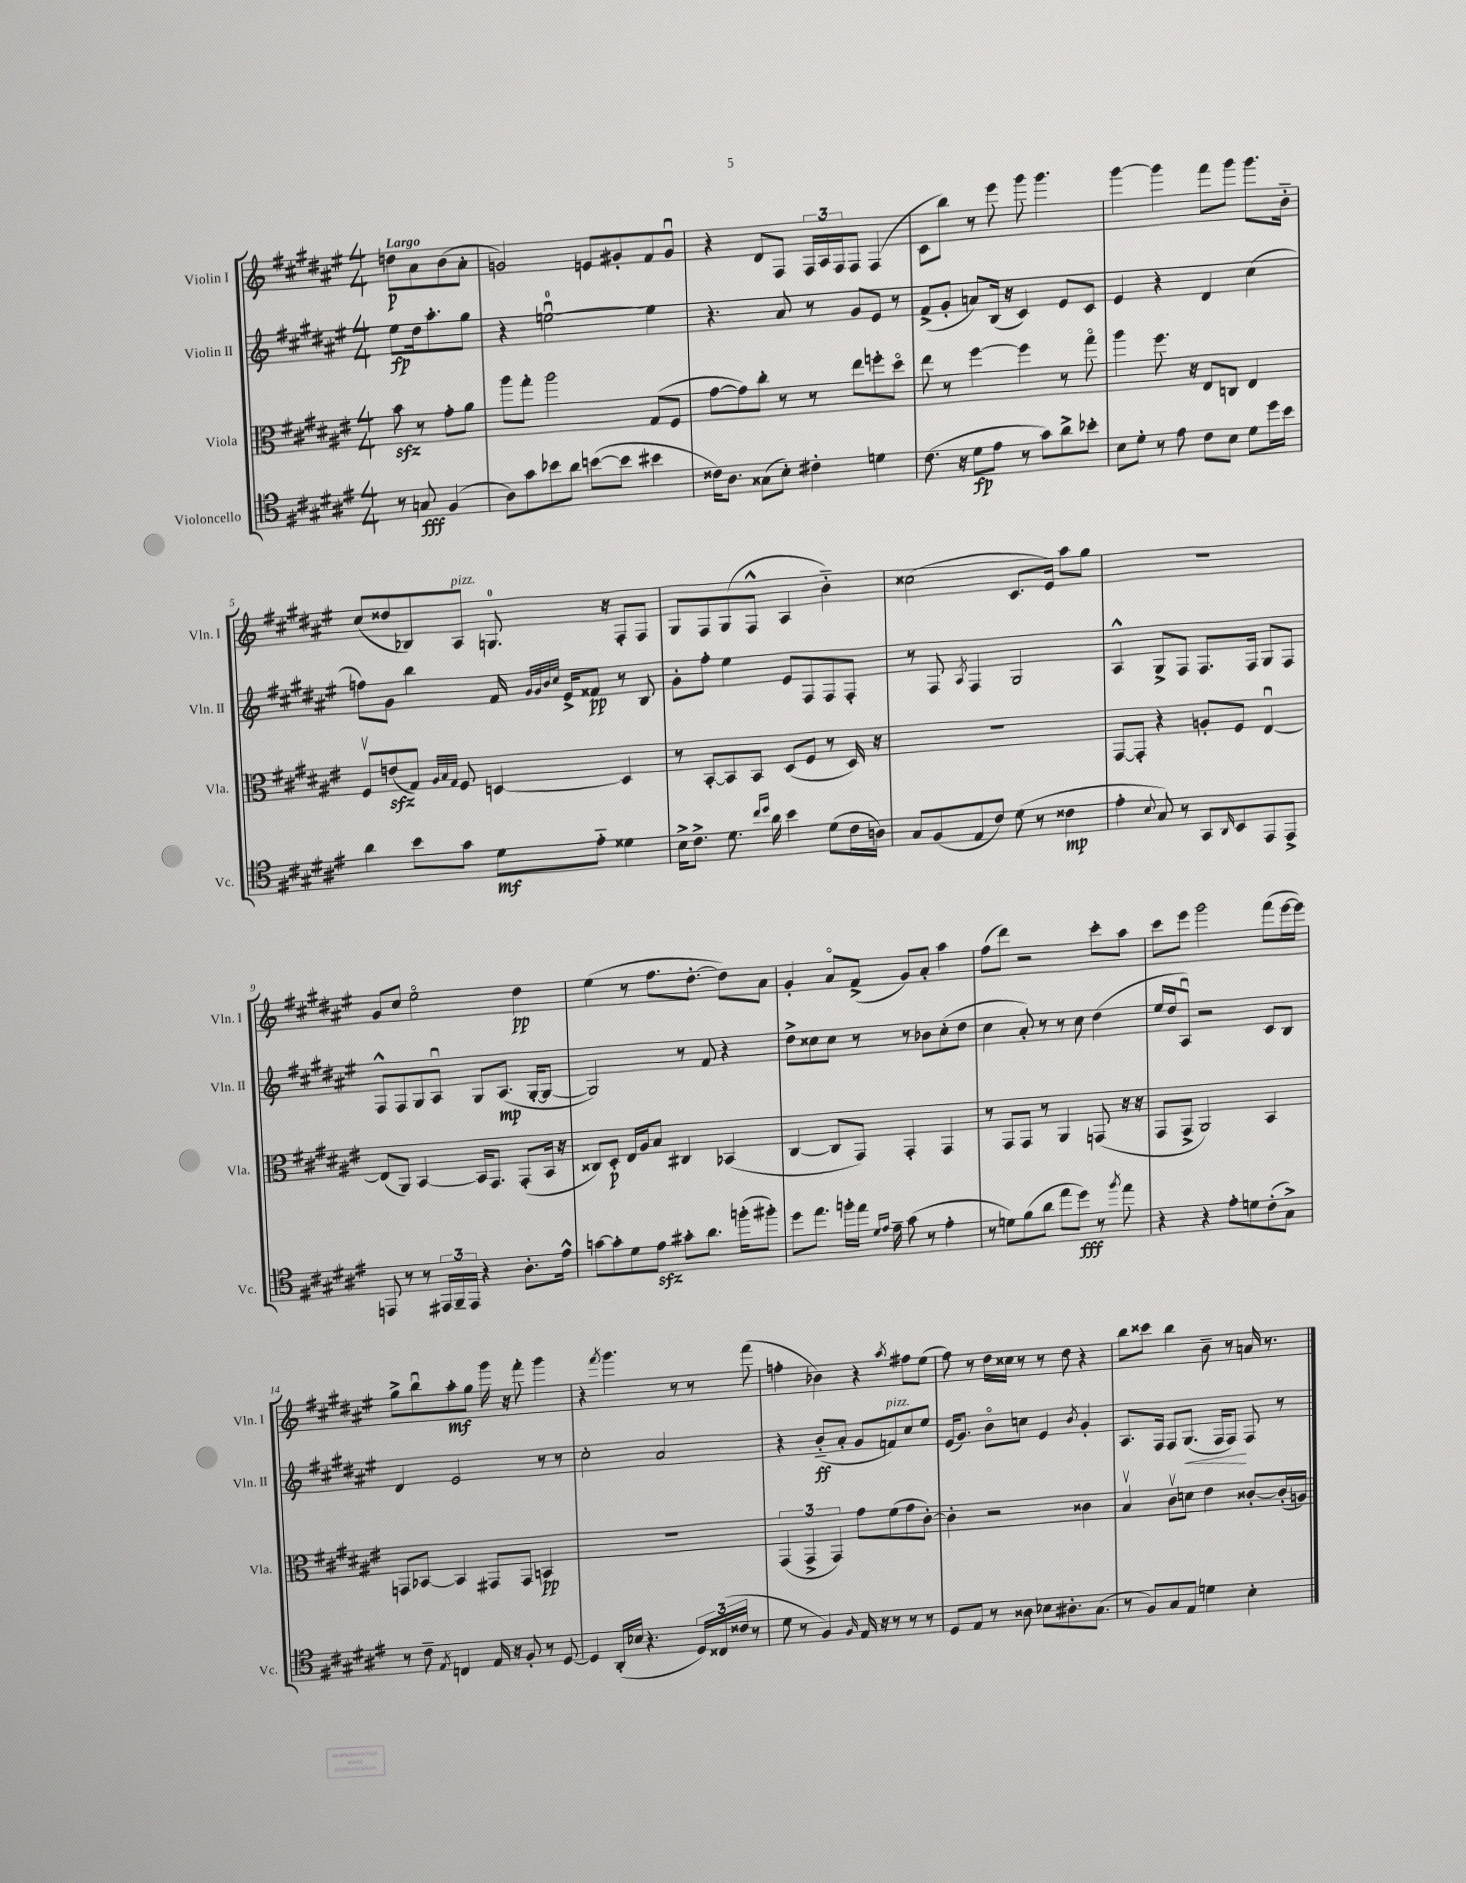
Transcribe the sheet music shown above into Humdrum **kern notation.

**kern	**dynam	**kern	**dynam	**kern	**dynam	**kern	**dynam
*part4	*part4	*part3	*part3	*part2	*part2	*part1	*part1
*staff4	*staff4	*staff3	*staff3	*staff2	*staff2	*staff1	*staff1
*I"Violoncello	*	*I"Viola	*	*I"Violin II	*	*I"Violin I	*
*I'Vc.	*	*I'Vla.	*	*I'Vln. II	*	*I'Vln. I	*
*clefC4	*	*clefC3	*	*clefG2	*	*clefG2	*
*k[f#c#g#d#a#e#]	*	*k[f#c#g#d#a#e#]	*	*k[f#c#g#d#a#e#]	*	*k[f#c#g#d#a#e#]	*
*M4/4	*	*M4/4	*	*M4/4	*	*M4/4	*
=	=	=	=	=	=	=	=
!	!	!	!	!	!	!LO:TX:a:B:t=Largo	!
8r	.	8bzz\	.	8ee#\L	fp	8ddn\L	p
8Gn/	fff	8r	.	16dd#\k	.	8a#\	.
.	.	.	.	8.aa#'\	.	.	.
(4F#/	.	8g#'\L	.	.	.	(8b\	.
.	.	8a#\J	.	8gg#\J	.	8a#'\J	.
=1	=1	=1	=1	=1	=1	=1	=1
8A#\L)	.	8aa#\L	.	4r	.	2gn/)	.
8g#\	.	8gg#'\J	.	.	.	.	.
8b-X\	.	2aa#\	.	[2eenu\	.	.	.
8a#\J	.	.	.	.	.	.	.
([8bn\L	.	.	.	.	.	8en/L	.
8b\J]	.	.	.	.	.	8g#X'/	.
4b#X\	.	(8G#/L	.	4ee\]	.	8f#/	.
.	.	8F#/J	.	.	.	8g#u/J	.
=2	=2	=2	=2	=2	=2	=2	=2
16c##X\KL)	.	[8g#\L	.	4.r	.	4r	.
8.A#\J	.	.	.	.	.	.	.
.	.	8g#\])	.	.	.	.	.
(8G##X\L	.	8cc#'\J	.	.	.	8d#/L	.
8B'\J)	.	8r	.	8a#/	.	8F#/J	.
4c#X'\	.	8r	.	8r	.	24F#/LL	.
.	.	.	.	.	.	24A#/	.
.	.	.	.	.	.	24F#/J	.
.	.	8ee#\L	.	8g#/L	.	8F#/J	.
4dn\	.	8ffn'\	.	8e#/J	.	(4F#/	.
.	.	8dd#\J	.	8r	.	.	.
=3	=3	=3	=3	=3	=3	=3	=3
(8.c#\	.	8ee#\	.	(8f#^/L	.	8c#\L	.
.	.	8r	.	8g#'/J	.	8bb\J)	.
16r	.	.	.	.	.	.	.
8d#\L	fp	[4ff#\	.	8an/L)	.	8r	.
8e#\J	.	.	.	(16B/Jk	.	8eee#\	.
.	.	.	.	16r	.	.	.
8r	.	4ff#\]	.	4c#/)	.	8ggg#\	.
8g#\L)	.	.	.	.	.	4.ggg#\	.
8a#^\	.	8r	.	8e#/L	.	.	.
8b-X'\J	.	8gg#\	.	8c#/J	.	.	.
=4	=4	=4	=4	=4	=4	=4	=4
8B\L	.	4aa#\	.	4e#/	.	[4ggg#\	.
8d#'\J	.	.	.	.	.	.	.
8r	.	8.ff#\	.	4r	.	4ggg#\]	.
8e#\	.	.	.	.	.	.	.
.	.	16r	.	.	.	.	.
8c#\L	.	8E#/L	.	4d#/	.	8fff#\L	.
8B\J	.	8Cn/J	.	.	.	8ggg#\J	.
8d#\L	.	4E#/	.	(4cc#\	.	8.ggg#\L	.
16dd#\L	.	.	.	.	.	.	.
16b\JJ	.	.	.	.	.	16b\Jk	.
!!LO:LB:g=z
=5	=5	=5	=5	=5	=5	=5	=5
4a#\	.	8F#v/L	.	8ffn\L)	.	(8cc#/L	.
.	.	(8enzz/	.	8g#\J	.	8dd##X/	.
8b\L	.	8G#/J)	.	4bb\	.	8B-X/)	.
.	.	32qqA#/LLL	.	.	.	.	.
.	.	32qqB/	.	.	.	.	.
.	.	32qqG#/JJJ	.	.	.	.	.
!	!	!	!	!	!	!LO:TX:a:i:t=pizz.	!
8g#\J	.	8F#/	.	.	.	8A#/J	.
8d#\L	mf	[4Dn/	.	16f#/	.	8.Gn/	.
.	.	.	.	32qqg#/LLL	.	.	.
.	.	.	.	32qqg#/	.	.	.
.	.	.	.	32qqb/	.	.	.
.	.	.	.	32qqcc#/JJJ	.	.	.
.	.	.	.	16e#^/KL	.	.	.
8e#\J	.	.	.	8f##X/J	pp	.	.
.	.	.	.	.	.	16r	.
4d##X\	.	4D/]	.	8r	.	8F#'/L	.
.	.	.	.	8B/	.	8F#/J	.
=6	=6	=6	=6	=6	=6	=6	=6
16B^\KL	.	8r	.	8g#'\L	.	8G#/L	.
8.c#^\J	.	.	.	.	.	.	.
.	.	[8BB'/L	.	8ff#'\J	.	8F#/	.
8.d#\	.	8BB/]	.	4ee#\	.	(8G#/	.
.	.	8BB/J	.	.	.	8F#^^/J	.
16qqcc#/LL	.	.	.	.	.	.	.
16qqdd#/JJ	.	.	.	.	.	.	.
16a#\	.	.	.	.	.	.	.
4b\	.	(8D#/L	.	8e#/L	.	4A#/	.
.	.	8F#/J	.	8F#/	.	.	.
(8d#\L	.	8r	.	8F#/	.	4b\)	.
16c#\L	.	16D#/)	.	8F#'/J	.	.	.
16An\JJ)	.	16r	.	.	.	.	.
=7	=7	=7	=7	=7	=7	=7	=7
8G#/L	.	1r	.	8r	.	(2cc##X\	.
(8F#/	.	.	.	8F#/	.	.	.
.	.	.	.	8qA#/	.	.	.
8E#/	.	.	.	4F#/	.	.	.
8c#/J)	.	.	.	.	.	.	.
(8d#\	.	.	.	2G#/	.	8.c#/L	.
8r	.	.	.	.	.	.	.
.	.	.	.	.	.	16e#/Jk)	.
4c##X\	mp	.	.	.	.	8aa#\L	.
.	.	.	.	.	.	8gg#\J	.
=8	=8	=8	=8	=8	=8	=8	=8
4e#'\	.	[8GG#/L	.	4A#^^/	.	1r	.
.	.	8GG#'/J]	.	.	.	.	.
8qqB/	.	.	.	.	.	.	.
8G#/)	.	4r	.	8G#^/L	.	.	.
8r	.	.	.	8F#/J	.	.	.
8GG#/L	.	8An'/L	.	8.F#/L	.	.	.
16qqAA#/	.	.	.	.	.	.	.
8BB/	.	8F#/J	.	.	.	.	.
.	.	.	.	16F#/Jk	.	.	.
8EE#/	.	[4E#u/	.	8G#/L	.	.	.
8EE#^/J	.	.	.	8F#/J	.	.	.
!!LO:LB:g=z
=9	=9	=9	=9	=9	=9	=9	=9
8EEn/	.	(8E#/L]	.	8F#^^/L	.	8g#/L	.
8r	.	8AA#/J)	.	8F#/	.	8cc#/J	.
8r	.	[4BB/	.	8G#/	.	2ee#\	.
24EE#X/LL	.	.	.	8A#u/J	.	.	.
24FF#~/	.	.	.	.	.	.	.
24EE#/JJ	.	.	.	.	.	.	.
4r	.	16BB/KL]	.	8G#/L	.	.	.
.	.	8.GG#/J	.	.	.	.	.
.	.	.	.	(8.A#/J	mp	.	.
8.A#'\L	.	(8GG#'/L	.	.	.	4dd#\	pp
.	.	.	.	[16G#'/KL	.	.	.
.	.	16BB/Jk	.	8G#/J_	.	.	.
16e#^^\Jk	.	16r	.	.	.	.	.
=10	=10	=10	=10	=10	=10	=10	=10
[8gn\L	.	8C##X/L)	.	2G#/])	.	(4ee#\	.
8g'\]	.	8D#'/J	p	.	.	.	.
8d#\	.	16E#/LL	.	.	.	8r	.
.	.	16A#/J	.	.	.	.	.
8e#zz\J	.	8B/J	.	.	.	8.ff#\L	.
8g#X'\L	.	4C#X/	.	8r	.	.	.
.	.	.	.	.	.	[8.dd#'\J	.
8.a#\J	.	.	.	8f#/	.	.	.
.	.	(4BB-X/	.	4r	.	8dd#\L])	.
(16ffn'\KL	.	.	.	.	.	.	.
8ff#X'\J)	.	.	.	.	.	8a#\J	.
=11	=11	=11	=11	=11	=11	=11	=11
8dd#\L	.	[4C#/	.	8dd#^\L	.	4g#'/	.
8.ee#\J	.	.	.	8cc##X\	.	.	.
.	.	8C#/L]	.	8cc##\J	.	8a#/L	.
16ffn'\LL	.	.	.	.	.	.	.
16ee#\JJ	.	8GG#/J)	.	8r	.	(8f#^/J	.
16qqd#/LL	.	.	.	.	.	.	.
16qqe#/JJ	.	.	.	.	.	.	.
16e#~\	.	.	.	.	.	.	.
(8g#\	.	4GG#'/	.	8r	.	8g#/L)	.
8r	.	.	.	8b-X\L	.	8a#'/J	.
4e#'\	.	4GG#/	.	(8cc##'\	.	4aa#\	.
.	.	.	.	8dd#\J	.	.	.
=12	=12	=12	=12	=12	=12	=12	=12
8r	.	8r	.	4cc#\	.	(8ff#\L	.
8dn\L)	.	8GG#/L	.	.	.	8ddd#\J)	.
(8f#\	.	8GG#/J	.	8a#'/)	.	2r	.
8a#\J	.	8r	.	8r	.	.	.
8ee#\L	.	4AA#/	.	8r	.	.	.
8dd#\J)	fff	.	.	8cc#\	.	.	.
8r	.	(8GGn/	.	(4dd#\	.	8ccc#'\L	.
8qff#/	.	.	.	.	.	.	.
8ee#\	.	16r	.	.	.	8aa#\J	.
.	.	16r	.	.	.	.	.
=13	=13	=13	=13	=13	=13	=13	=13
4r	.	8GG#/L	.	16ee#/LL	.	8ccc#\L	.
.	.	.	.	16dd#/J	.	.	.
.	.	8GG#^/J	.	8A#u/J)	.	8eee#\J	.
4r	.	2AA#/)	.	2r	.	2ggg#\	.
8e#'\L	.	.	.	.	.	.	.
8dn\	.	.	.	.	.	.	.
(8c#'\	.	4BB/	.	8c#/L	.	(8fff#\L	.
8G#^\J)	.	.	.	8B/J	.	[16eee#\L	.
.	.	.	.	.	.	16eee#\JJ])	.
!!LO:LB:g=z
=14	=14	=14	=14	=14	=14	=14	=14
8r	.	8GGn/L	.	4d#/	.	8gg#^\L	.
8c#~\	.	[8BB-X/J	.	.	.	8bbu\	.
8qE#/	.	.	.	.	.	.	.
4Cn/	.	4BB-/]	.	2e#/	.	8aa#'\	mf
.	.	.	.	.	.	8gg#\J	.
16E#/	.	8GG#X/L	.	.	.	16ggg#\	.
16r	.	.	.	.	.	16r	.
8F#'/	.	8GG#/J	.	.	.	8fff#'\	.
8r	.	4BBn/	pp	8r	.	4ggg#\	.
[8D#/	.	.	.	8r	.	.	.
=15	=15	=15	=15	=15	=15	=15	=15
4D#/]	.	1r	.	2cc#'\	.	4r	.
.	.	.	.	.	.	8qfff#/	.
(16AA#'/LL	.	.	.	.	.	4.ggg#\	.
16B-X/JJ	.	.	.	.	.	.	.
4.r	.	.	.	.	.	.	.
.	.	.	.	2a#/	.	.	.
.	.	.	.	.	.	8r	.
24D#/LL)	.	.	.	.	.	8r	.
(24C##X/	.	.	.	.	.	.	.
24c##X/JJ	.	.	.	.	.	.	.
8r	.	.	.	.	.	(8fff#\	.
=16	=16	=16	=16	=16	=16	=16	=16
8d#\	.	(6GG#/	.	4r	.	4ffn'\	.
8r	.	.	.	.	.	.	.
.	.	6GG#^/	.	.	.	.	.
4F#/)	.	.	.	(8b/L	ff	4b-X\)	.
.	.	6GG#/)	.	.	.	.	.
.	.	.	.	8a#'/J	.	.	.
16qqF#/	.	.	.	.	.	.	.
16E#/	.	8g#\L	.	8g#/L	.	4r	.
16r	.	.	.	.	.	.	.
!	!	!	!	!LO:TX:a:i:t=pizz.	!	!	!
8r	.	(8f#\	.	8fn/)	.	.	.
.	.	.	.	.	.	8qaa#/	.
8r	.	8g#\	.	8cc#/	.	8ff#X\L	.
8r	.	[8c#'\J)	.	8ee#/J	.	(8ee#\J	.
=17	=17	=17	=17	=17	=17	=17	=17
8D#/L	.	4c#'\]	.	(16e#/KL	.	8ff#\)	.
.	.	.	.	8.g#/J)	.	.	.
8E#/J	.	.	.	.	.	8r	.
8r	.	2r	.	8b\L	.	16dd#\LL	.
.	.	.	.	.	.	16cc##X\JJ	.
8A##X\	.	.	.	8ccn\J	.	8r	.
8B-X\L	.	.	.	4e#/	.	8r	.
8.A#X'\	.	.	.	.	.	8dd#\	.
.	.	.	.	8qb/	.	.	.
.	.	4c##X\	.	4g#'/	.	4r	.
(8.G#\J	.	.	.	.	.	.	.
=18	=18	=18	=18	=18	=18	=18	=18
8r	.	4Bv/	.	8.A#/L	.	8bb\L	.
8F#/L)	.	.	.	.	.	8ccc##X\J	.
.	.	.	.	16F#/Jk	.	.	.
8G#/	.	8c#v\L	.	8F#/L	.	4bb\	.
!	!	!	!	!	!LO:HP:b	!	!
8E#/J	.	8dn\J	.	(8.G#/J	<	.	.
4dn\	.	4e#\	.	.	.	8b~\	.
.	.	.	.	16F#/KL	.	.	.
.	.	.	.	8F#/J)	.	8r	.
4B'\	.	[8c##X'/L	.	8F#/	[	16an/	.
.	.	.	.	.	.	8.r	.
.	.	(16c##'/L]	.	8r	.	.	.
.	.	16An/JJ)	.	.	.	.	.
==	==	==	==	==	==	==	==
*-	*-	*-	*-	*-	*-	*-	*-
